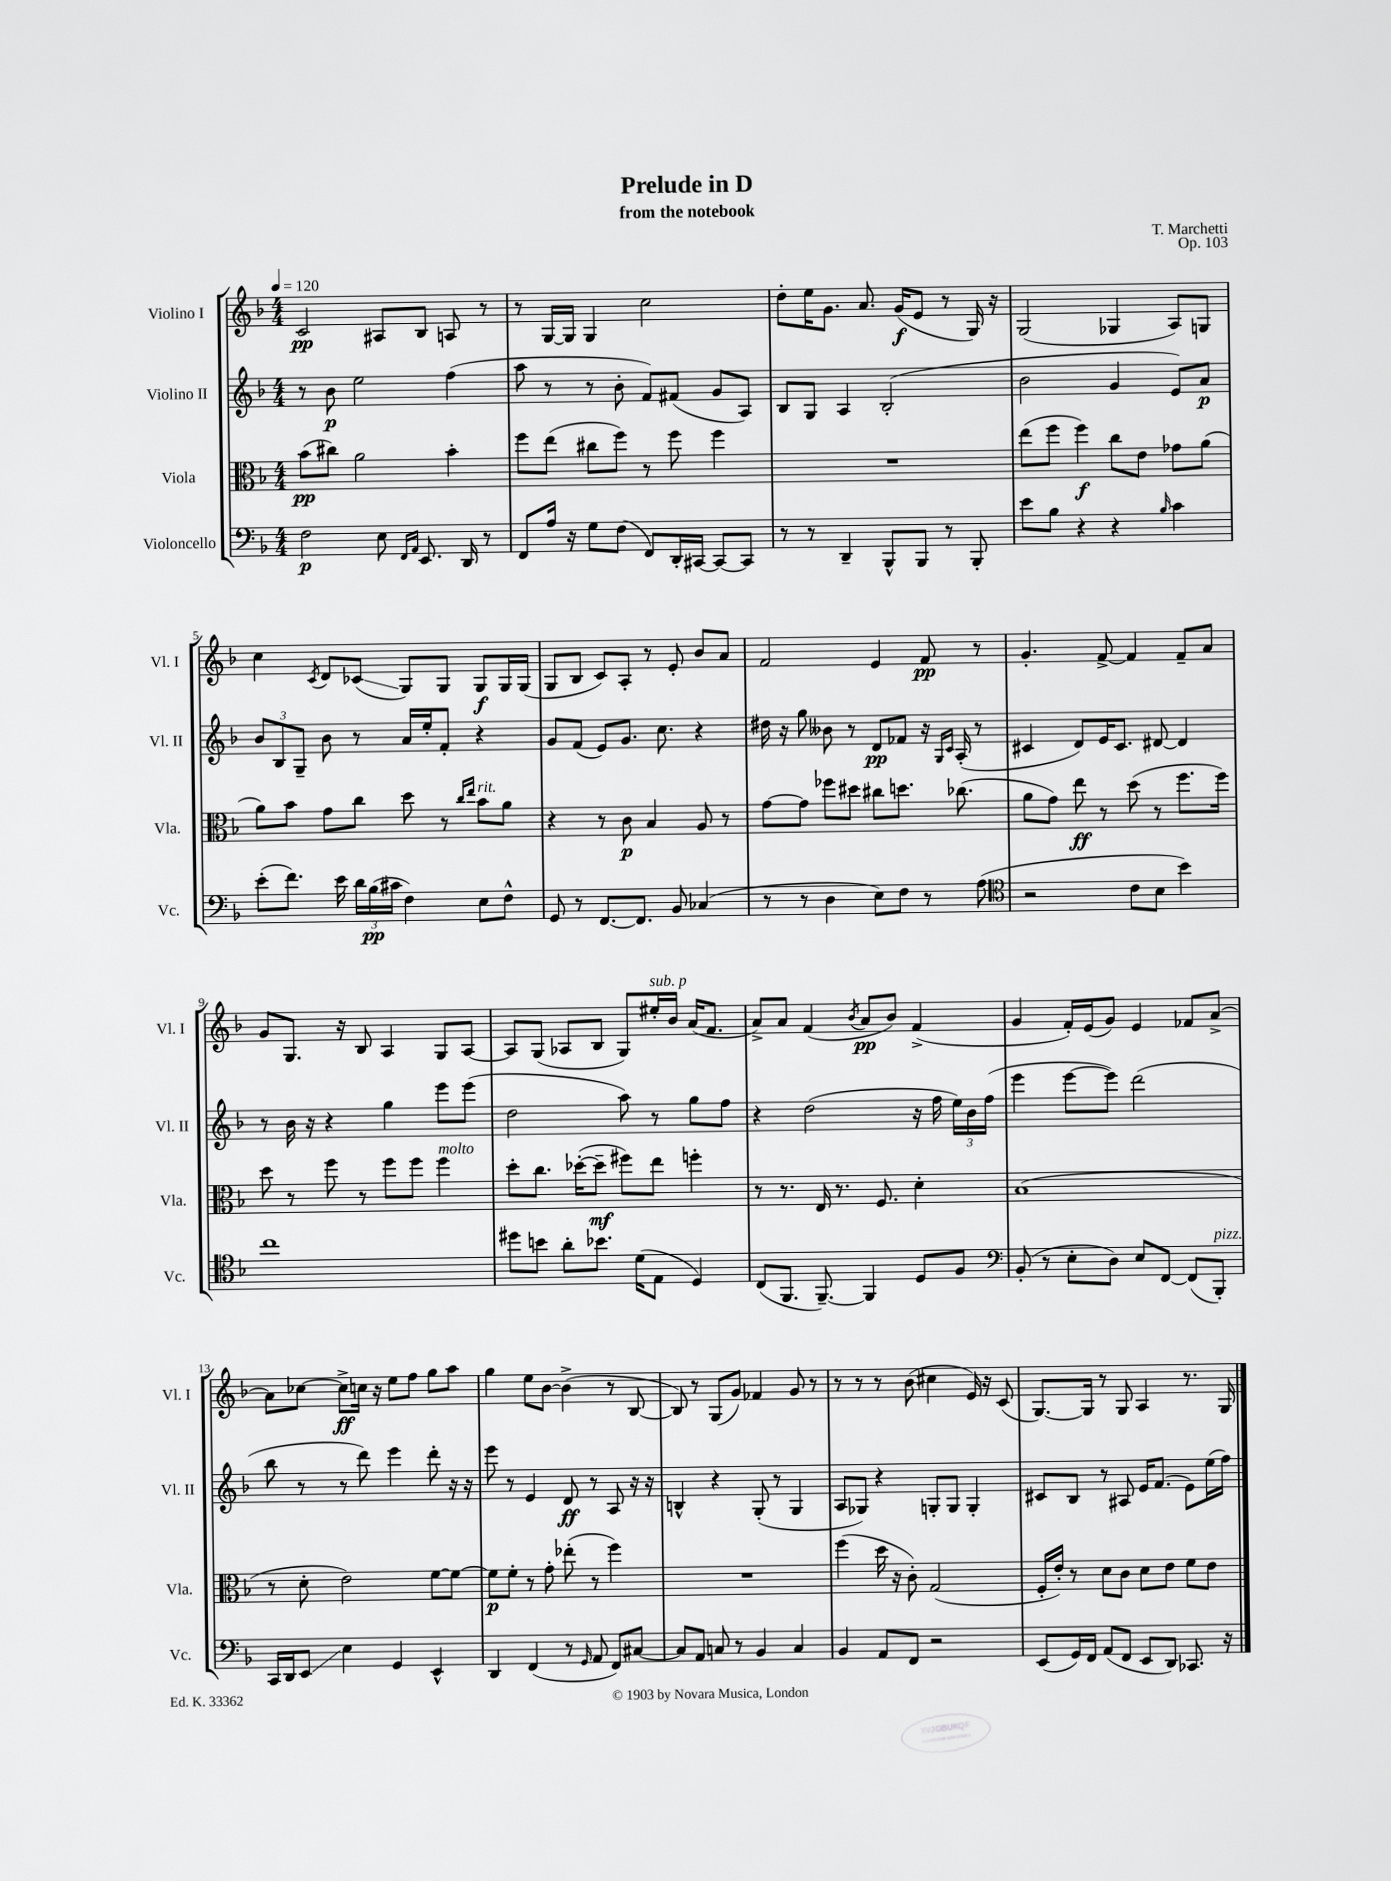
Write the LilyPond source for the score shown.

\header { title = "Prelude in D" composer = "T. Marchetti" subtitle = "from the notebook" opus = "Op. 103" }
<<
\new StaffGroup <<
\new Staff = "s0" \with { instrumentName = "Violino I" shortInstrumentName = "Vl. I" } {
    \clef treble \key f \major \numericTimeSignature \time 4/4 \tempo 4 = 120
    \autoBeamOff c'2\pp ais8[ bes8] a8 r8 |
    r8 g16[~ g16] g4 c''2 |
    d''8[-. e''16 g'8.] a'8. g'16[\f( e'8] r8 g16) r16 |
    g2( ges4 a8[) g8] |
    c''4 \acciaccatura { c'8 } d'8[ ces'8]\glissando( g8[) g8] g8[\f g16 g16]( |
    g8[ bes8] c'8[) a8]-. r8 e'8-. bes'8[ a'8] |
    f'2 e'4 f'8\pp r8 |
    g'4.-. f'8~-> f'4 f'8[-- a'8] |
    g'8[ g8.] r16 bes8 a4 g8[ a8]~ |
    a8[ g8]( aes8[ bes8] g8[) eis''16-.^\markup { \italic "sub. p" } bes'16] a'16[( f'8.] |
    a'8[->) a'8] f'4( \acciaccatura { bes'8 } a'8[\pp bes'8]) f'4->( |
    g'4 f'16[-.) e'16( g'8]) e'4 fes'8[ a'8]~-> |
    a'8[ ces''8]~ ces''8[->\ff c''16] r16 e''8[ f''8] g''8[ a''8] |
    g''4 e''8[ bes'8]~ bes'4->( r8 bes8~ |
    bes8) r8 g8[( g'8]) fes'4 g'8 r8 |
    r8 r8 r8 bes'8( cis''4 e'16) r16 c'8( |
    g8.[~) g16] r8 g8 a4 r8. g16 \bar "|." |
}
\new Staff = "s1" \with { instrumentName = "Violino II" shortInstrumentName = "Vl. II" } {
    \clef treble \key f \major \numericTimeSignature \time 4/4
    \autoBeamOff r8 bes'8\p e''2 f''4( |
    a''8 r8 r8 bes'8-. f'8[) fis'8]( g'8[ a8]) |
    bes8[ g8] a4 bes2-.( |
    bes'2 g'4 e'8[) a'8]\p |
    \tuplet 3/2 { bes'8[ bes8 g8]-- } bes'8 r8 a'16[ e''16-. f'8]-. r4 |
    g'8[ f'8]( e'8[) g'8.] c''8. r4 |
    dis''16 r16 g''8 beses'8 r8 d'8[\pp fes'8] r16 \grace { g16[ c'16] } a16-.( r8 |
    cis'4 d'8[) e'16 cis'8.] dis'8~ dis'4 |
    r8 bes'16 r16 r4 g''4 e'''8[ e'''8]( |
    d''2 a''8) r8 g''8[ f''8] |
    r4 d''2( r16 f''16 \tuplet 3/2 { e''16[) bes'16 f''16]( } |
    e'''4 e'''8[~ e'''8]) d'''2( |
    bes''8 r8 r8 d'''8) e'''4 d'''8-. r16 r16 |
    e'''8 r8 e'4 d'8\ff r8 a8 r16 r16 |
    b4-^ r4 g8-.( r8 g4 |
    a8[ ges8]) r4 g8[-. g8] g4-. |
    cis'8[ bes8] r8 ais8 e'16[ f'8.]( e'8[) e''16( f''16]) \bar "|." |
}
\new Staff = "s2" \with { instrumentName = "Viola" shortInstrumentName = "Vla." } {
    \clef alto \key f \major \numericTimeSignature \time 4/4
    \autoBeamOff bes'8[\pp( cis''8]) a'2 bes'4-. |
    f''8[ e''8]( cis''8[ f''8]) r8 f''8 f''4 |
    R1 |
    e''8[( f''8] f''4\f) c''8[ e'8] ges'8[ a'8]( |
    a'8[) bes'8] g'8[ c''8] d''8 r8 \grace { c''16[ e''16] } bes'8[^\markup { \italic "rit." } a'8] |
    r4 r8 c'8\p bes4 a8 r8 |
    g'8[~ g'8] fes''8[ dis''8] cis''8[ d''8.] ces''8.( |
    a'8[ g'8]) e''8\ff r8 d''8( r8 f''8.[ f''16]) |
    d''8 r8 f''8 r8 f''8[ f''8] f''4^\markup { \italic "molto" } |
    d''8[-. c''8.] des''16[~-.( des''8]--\mf fis''8[) e''8] f''4-. |
    r8 r8. e16 r8. f8. d'4-. |
    bes1( |
    r8 d'8-. e'2) f'8[~ f'8]~ |
    f'8[\p f'8]-. r8 g'8-. ees''8-.( r8 f''4) |
    R1 |
    f''4( d''16 r16 c'8-.) g2( |
    f16[-. e'16]-.) r8 d'8[ c'8] d'8[ e'8] f'8[ e'8] \bar "|." |
}
\new Staff = "s3" \with { instrumentName = "Violoncello" shortInstrumentName = "Vc." } {
    \clef bass \key f \major \numericTimeSignature \time 4/4
    \autoBeamOff f2\p e8 \grace { f,16[ a,16] } e,8. d,16 r8 |
    f,8[ a16] r16 g8[ f8]( f,8[) d,16-. cis,16]~ cis,8[~ cis,8] |
    r8 r8 d,4-- bes,,8[-^ bes,,8] r8 bes,,8-. |
    e'8[ bes8] r4 r4 \grace { bes16 } c'4 |
    e'8[-.( f'8.]) e'16 \tuplet 3/2 { d'16[ bes16\pp( cis'16] } f4) e8[ f8]-^ |
    g,8 r8 f,8.[~ f,8.] bes,8 ces4( |
    r8 r8 d4 e8[) f8] r8 a8( |
    \clef tenor r2 c'8[ bes8] bes'4) |
    c''1 |
    dis''8[ b'8] a'8[-. bes'8.] d'16[( e8] d4) |
    c8[( f,8.] f,8.~--) f,4 d8[ f8] |
    \clef bass bes,8-.( r8 e8[-. d8]) e8[ f,8]~ f,8[( bes,,8]-.^\markup { \italic "pizz." }) |
    c,16[ d,16 e,8]\glissando e4 g,4 e,4-^ |
    d,4 f,4( r8 \grace { g,16 } a,8 f,8[) cis8]~ |
    cis8[ a,8] c8 r8 bes,4 c4 |
    bes,4 a,8[ f,8] r2 |
    e,8[( g,16) f,16] a,8[( f,8] e,8[ d,8]) ces,8. r16 \bar "|." |
}
>>
>>
